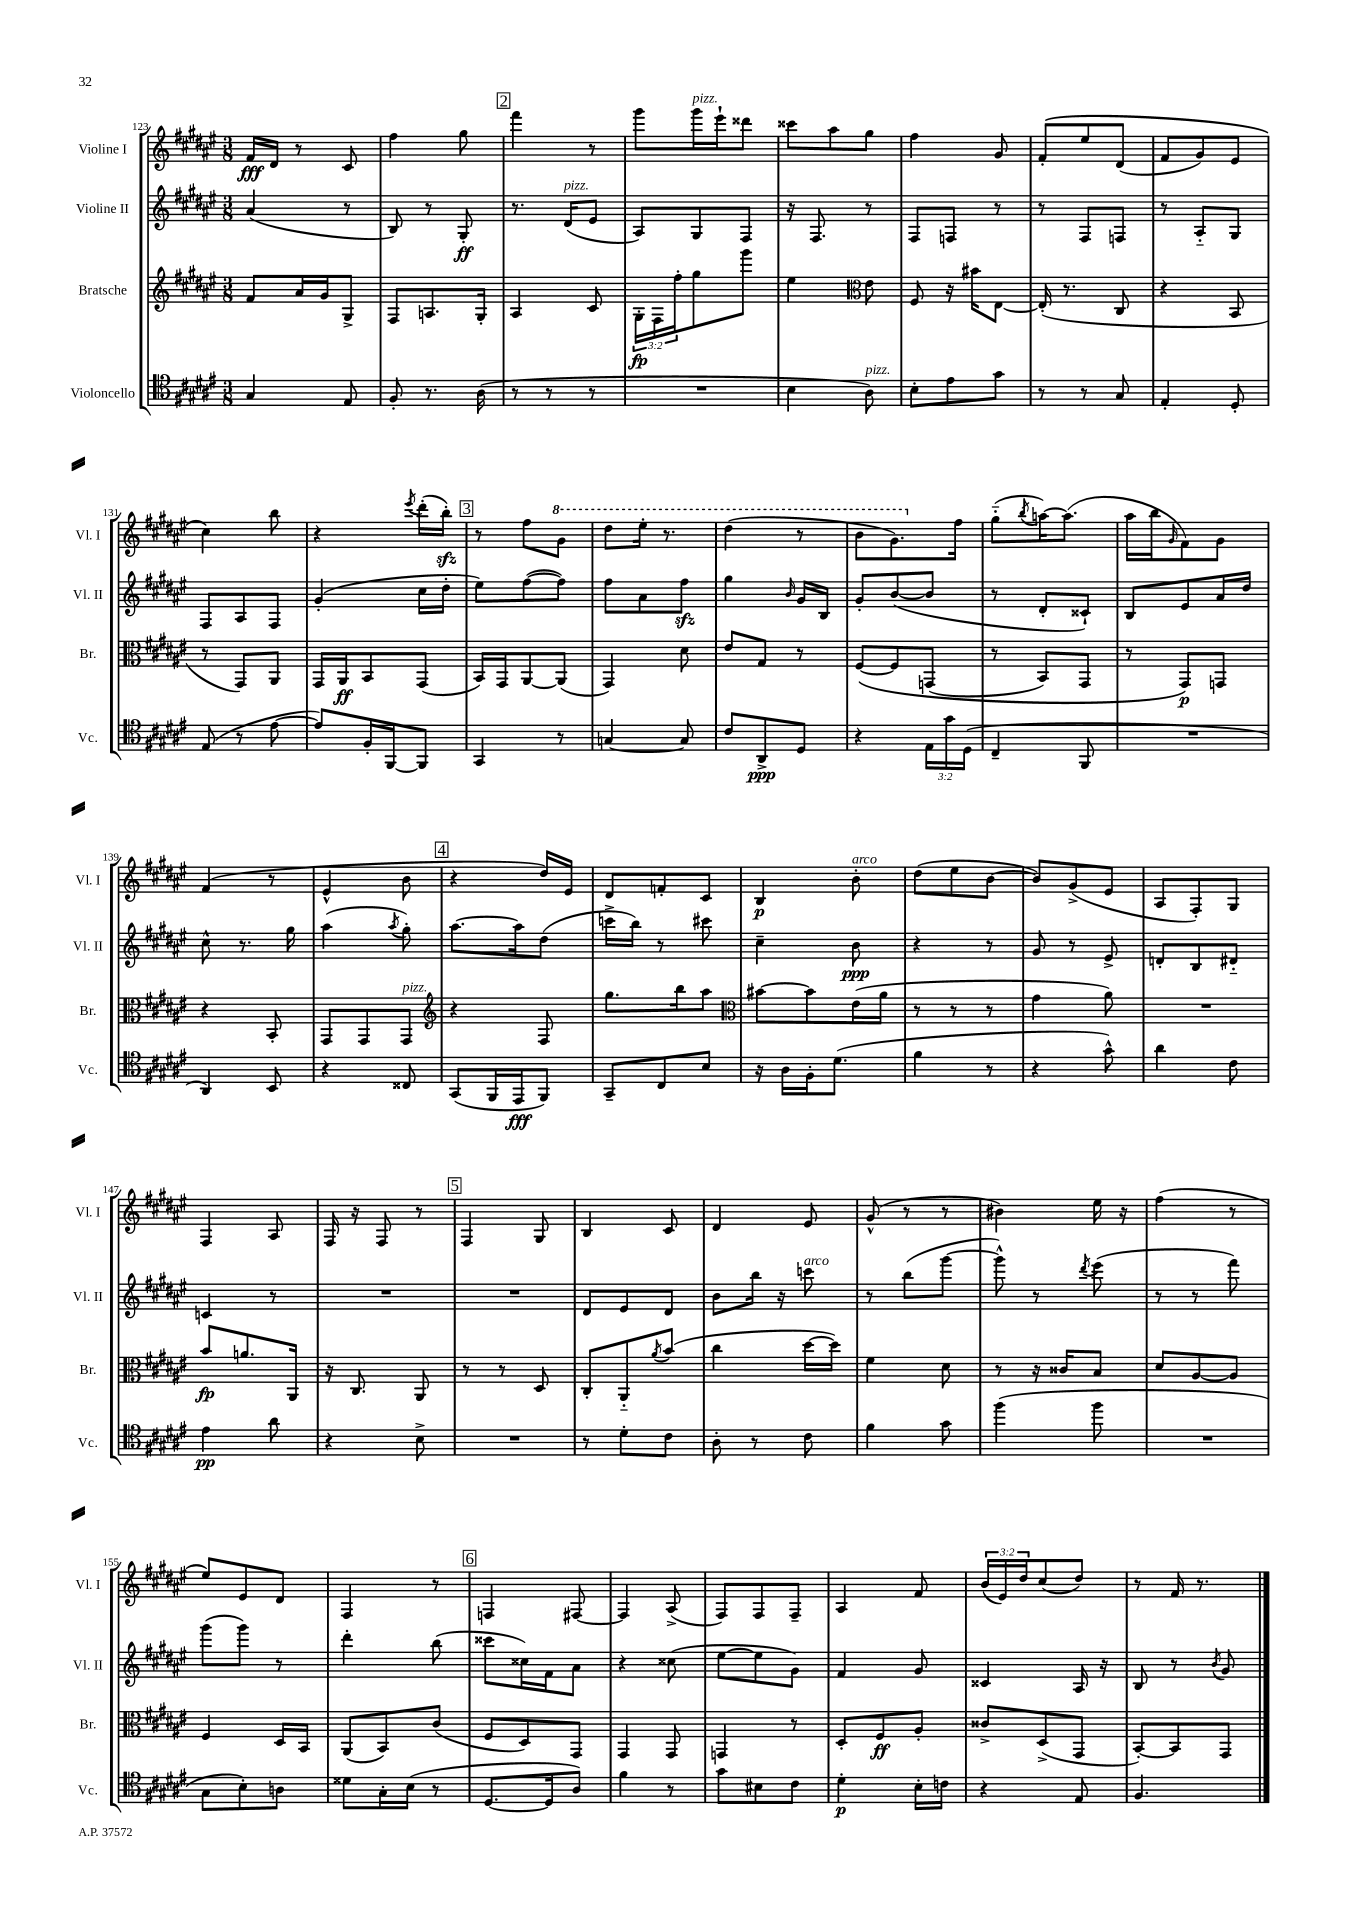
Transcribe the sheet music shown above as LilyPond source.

<<
\new StaffGroup <<
\new Staff = "s0" \with { instrumentName = "Violine I" shortInstrumentName = "Vl. I" } {
    \clef treble \key fis \major \numericTimeSignature \time 3/8 \override Staff.TupletNumber.text = #tuplet-number::calc-fraction-text
    fis'16\fff dis'16 r8 cis'8 |
    fis''4 gis''8 |
    \mark \markup { \box "2" } fis'''4 r8 |
    gis'''8 gis'''16^\markup { \italic "pizz." } eis'''16-! disis'''8 |
    cisis'''8 ais''8 gis''8 |
    fis''4 gis'8 |
    fis'8-.\( eis''8 dis'8( |
    fis'8 gis'8) eis'8 |
    cis''4\) b''8 |
    r4 \acciaccatura { eis'''8 } dis'''16-.( b''16-.\sfz) |
    \mark \markup { \box "3" } r8 fis''8 \ottava #1 gis''8 |
    dis'''8 eis'''16-. r8. |
    dis'''4( r8 |
    b''8 gis''8.) \ottava #0 fis''16 |
    gis''8-_( \acciaccatura { b''8 } a''16~) a''8.( |
    ais''16 b''16 \grace { gis'16 } fis'8) gis'8 |
    fis'4( r8 |
    eis'4-^ b'8 |
    \mark \markup { \box "4" } r4 dis''16) eis'16 |
    dis'8 f'8-. cis'8 |
    b4\p b'8-.^\markup { \italic "arco" } |
    dis''8( eis''8 b'8~ |
    b'8) gis'8->( eis'8 |
    ais8 fis8-.) gis8 |
    fis4 ais8 |
    fis16 r16 fis8 r8 |
    \mark \markup { \box "5" } fis4 gis8 |
    b4 cis'8 |
    dis'4 eis'8 |
    gis'8-^( r8 r8 |
    bis'4) eis''16 r16 |
    fis''4( r8 |
    eis''8) eis'8 dis'8 |
    fis4 r8 |
    \mark \markup { \box "6" } f4 fis8~ |
    fis4 ais8->( |
    fis8) fis8 fis8-- |
    ais4 fis'8 |
    \tuplet 3/2 { b'16( eis'16) dis''16 } cis''8( dis''8) |
    r8 fis'16 r8. \bar "|." |
}
\new Staff = "s1" \with { instrumentName = "Violine II" shortInstrumentName = "Vl. II" } {
    \clef treble \key fis \major \numericTimeSignature \time 3/8
    ais'4( r8 |
    b8) r8 gis8-.\ff |
    \mark \markup { \box "2" } r8. dis'16^\markup { \italic "pizz." }( eis'8 |
    ais8) gis8 fis8 |
    r16 fis8. r8 |
    fis8 f8 r8 |
    r8 fis8 f8 |
    r8 ais8-_ gis8 |
    fis8 ais8 fis8 |
    gis'4-.( cis''16 dis''16-. |
    \mark \markup { \box "3" } eis''8) fis''8~( fis''8) |
    fis''8 ais'8 fis''8\sfz |
    gis''4 \grace { b'16 } gis'16 b16 |
    gis'8-. b'8~( b'8 |
    r8 dis'8-. cisis'8-!) |
    b8 eis'8 ais'16 dis''16 |
    cis''8-^ r8. gis''16 |
    ais''4( \acciaccatura { ais''8 } gis''8-.) |
    \mark \markup { \box "4" } ais''8.~ ais''16 dis''8( |
    c'''16-> b''16) r8 cis'''8 |
    cis''4-- b'8\ppp |
    r4 r8 |
    gis'8 r8 eis'8-> |
    d'8-. b8 dis'8-_ |
    c'4 r8 |
    R4. |
    \mark \markup { \box "5" } R4. |
    dis'8 eis'8 dis'8 |
    b'8 b''16 r16 c'''8^\markup { \italic "arco" } |
    r8 b''8( gis'''8~ |
    gis'''8-^) r8 \acciaccatura { dis'''8 } eis'''8( |
    r8 r8 fis'''8) |
    gis'''8( gis'''8) r8 |
    dis'''4-. b''8( |
    \mark \markup { \box "6" } cisis'''8 cisis''16) fis'16 ais'8 |
    r4 cisis''8( |
    eis''8~ eis''8 gis'8) |
    fis'4 gis'8 |
    cisis'4 ais16 r16 |
    b8 r8 \acciaccatura { b'8 } gis'8 \bar "|." |
}
\new Staff = "s2" \with { instrumentName = "Bratsche" shortInstrumentName = "Br." } {
    \clef treble \key fis \major \numericTimeSignature \time 3/8 \override Staff.TupletNumber.text = #tuplet-number::calc-fraction-text
    fis'8 ais'16 gis'16 gis8-> |
    fis8 a8. gis16-. |
    \mark \markup { \box "2" } ais4 cis'8 |
    \tuplet 3/2 { gis16-.\fp fis16 fis''16-. } gis''8 gis'''8 |
    eis''4 \clef alto eis'8 |
    fis8 r16 bis'16 eis8~ |
    eis16-.( r8. cis8 |
    r4 b,8 |
    r8 gis,8) ais,8 |
    gis,16 ais,16\ff b,8 gis,8( |
    \mark \markup { \box "3" } b,16) gis,16 ais,8~ ais,8( |
    gis,4) dis'8 |
    eis'8 gis8 r8 |
    fis8~\( fis8 g,8( |
    r8 b,8) gis,8 |
    r8 gis,8\p\) g,8 |
    r4 b,8-. |
    gis,8 gis,8 gis,8^\markup { \italic "pizz." } |
    \mark \markup { \box "4" } \clef treble r4 fis8 |
    gis''8. b''16 ais''8 |
    \clef alto bis'8~ bis'8 eis'16( ais'16 |
    r8 r8 r8 |
    gis'4 ais'8) |
    R4. |
    b'8\fp a'8. ais,16 |
    r16 cis8. ais,8 |
    \mark \markup { \box "5" } r8 r8 dis8 |
    cis8-. ais,8-_ \acciaccatura { ais'8 } b'8( |
    cis''4 dis''16~ dis''16) |
    fis'4 dis'8 |
    r8 r16 cisis'16 b8 |
    dis'8 ais8~ ais8 |
    fis4 dis16 b,16 |
    ais,8( b,8) cis'8( |
    \mark \markup { \box "6" } fis8 dis8) gis,8 |
    gis,4 gis,8 |
    g,4 r8 |
    dis8-. fis8\ff ais8-. |
    cisis'8-> dis8->( gis,8 |
    b,8~-.) b,8 gis,8 \bar "|." |
}
\new Staff = "s3" \with { instrumentName = "Violoncello" shortInstrumentName = "Vc." } {
    \clef tenor \key fis \major \numericTimeSignature \time 3/8 \override Staff.TupletNumber.text = #tuplet-number::calc-fraction-text
    gis4 eis8 |
    fis8-. r8. ais16( |
    \mark \markup { \box "2" } r8 r8 r8 |
    R4. |
    b4 ais8^\markup { \italic "pizz." }) |
    b8-. eis'8 gis'8 |
    r8 r8 gis8 |
    eis4-. dis8-. |
    eis8( r8 eis'8~ |
    eis'8) fis16-. fis,16~ fis,8 |
    \mark \markup { \box "3" } gis,4 r8 |
    g4~ g8 |
    cis'8 ais,8->\ppp dis8 |
    r4 \tuplet 3/2 { eis16 gis'16 dis16( } |
    cis4-- fis,8 |
    R4. |
    ais,4) b,8 |
    r4 cisis8 |
    \mark \markup { \box "4" } gis,8( fis,16 eis,16\fff fis,8) |
    gis,8-- cis8 b8 |
    r16 ais16 fis16-. dis'8.( |
    fis'4 r8 |
    r4 gis'8-^) |
    ais'4 cis'8 |
    eis'4\pp ais'8 |
    r4 b8-> |
    \mark \markup { \box "5" } R4. |
    r8 dis'8-. cis'8 |
    ais8-. r8 cis'8 |
    fis'4 gis'8 |
    fis''4( fis''8 |
    R4. |
    gis8 b8-.) a8 |
    disis'8 gis16-. b16( r8 |
    \mark \markup { \box "6" } dis8.~ dis16 ais8) |
    fis'4 r8 |
    gis'8 bis8 cis'8 |
    dis'4-.\p b16-. c'16 |
    r4 eis8 |
    fis4. \bar "|." |
}
>>
>>
\layout { \context { \Score currentBarNumber = #123 } }
